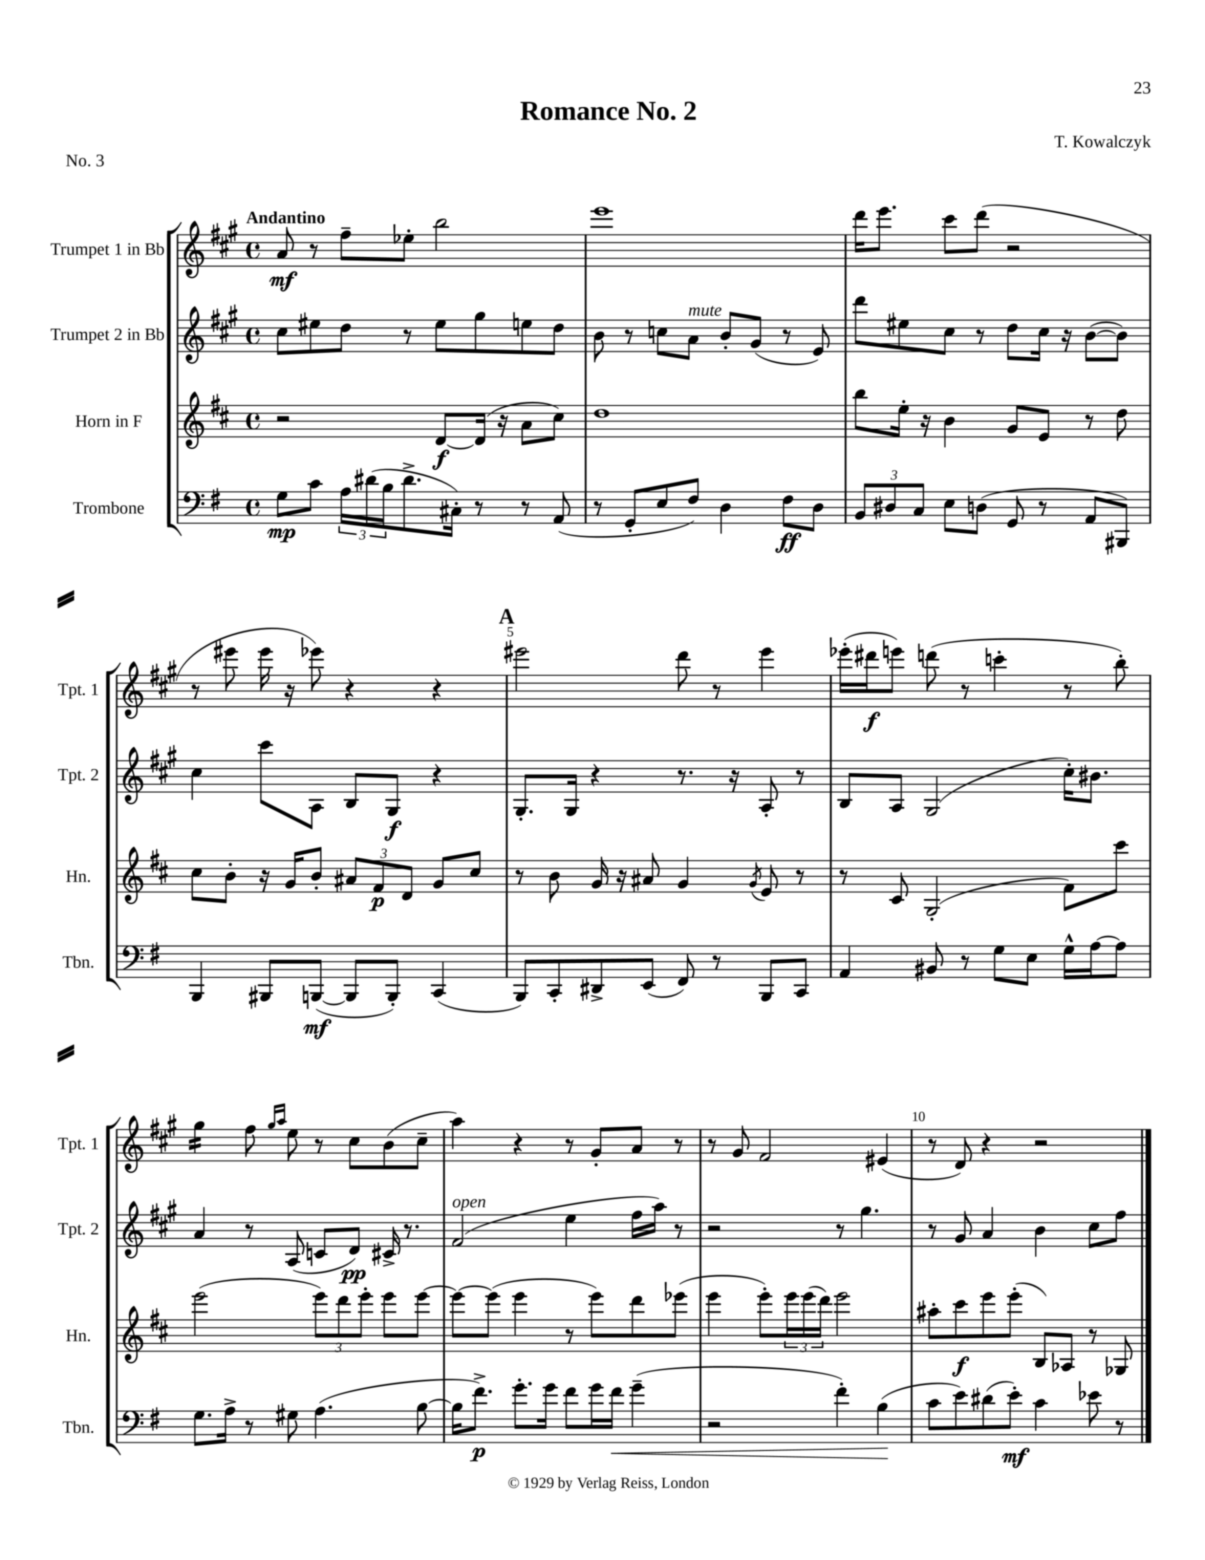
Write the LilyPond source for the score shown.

\header { title = "Romance No. 2" composer = "T. Kowalczyk" piece = "No. 3" }
<<
\new StaffGroup <<
\new Staff = "s0" \with { instrumentName = "Trumpet 1 in Bb" shortInstrumentName = "Tpt. 1" } {
    \clef treble \key a \major \defaultTimeSignature \time 4/4 \tempo "Andantino"
    a'8\mf r8 fis''8-- ees''8-. b''2 |
    e'''1 |
    d'''16 e'''8. cis'''8 d'''8( r2 |
    r8 eis'''8 eis'''16 r16 ees'''8) r4 r4 |
    \mark \markup { \bold "A" } eis'''2 d'''8 r8 eis'''4 |
    ees'''16-.( dis'''16\f e'''8) d'''8( r8 c'''4-. r8 b''8-.) |
    gis''4:16 fis''8 \grace { gis''16 a''16 } e''8 r8 cis''8 b'8( cis''8-- |
    a''4) r4 r8 gis'8-. a'8 r8 |
    r8 gis'8 fis'2 eis'4( |
    r8 d'8) r4 r2 \bar "|." |
}
\new Staff = "s1" \with { instrumentName = "Trumpet 2 in Bb" shortInstrumentName = "Tpt. 2" } {
    \clef treble \key a \major \defaultTimeSignature \time 4/4
    cis''8 eis''8 d''8 r8 eis''8 gis''8 e''8 d''8 |
    b'8 r8 c''8 a'8^\markup { \italic "mute" } b'8-. gis'8( r8 e'8) |
    d'''8 eis''8 cis''8 r8 d''8 cis''16 r16 b'8~( b'8) |
    cis''4 cis'''8 a8 b8 gis8\f r4 |
    \mark \markup { \bold "A" } gis8.-. gis16 r4 r8. r16 a8-. r8 |
    b8 a8 gis2( cis''16-.) bis'8. |
    a'4 r8 a8( c'8 d'8\pp) cis'16-> r8. |
    fis'2^\markup { \italic "open" }( e''4 fis''16 a''16) r8 |
    r2 r8 gis''4. |
    r8 gis'8 a'4 b'4 cis''8 fis''8 \bar "|." |
}
\new Staff = "s2" \with { instrumentName = "Horn in F" shortInstrumentName = "Hn." } {
    \clef treble \key d \major \defaultTimeSignature \time 4/4
    r2 d'8~\f d'16( r16 a'8 cis''8) |
    d''1 |
    b''8 e''16-. r16 b'4 g'8 e'8 r8 d''8 |
    cis''8 b'8-. r16 g'16 b'8-. \tuplet 3/2 { ais'8 fis'8\p d'8 } g'8 cis''8 |
    \mark \markup { \bold "A" } r8 b'8 g'16 r16 ais'8 g'4 \acciaccatura { g'8 } e'8 r8 |
    r8 cis'8 g2-.( fis'8) cis'''8 |
    e'''2( \tuplet 3/2 { e'''8) d'''8 e'''8-. } e'''8 e'''8~ |
    e'''8~ e'''8( e'''4 r8 e'''8) d'''8 ees'''8( |
    e'''4 e'''8-.) \tuplet 3/2 { e'''16 e'''16( d'''16) } e'''2 |
    ais''8-. cis'''8\f e'''8 e'''8-.( b8) aes8 r8 ges8 \bar "|." |
}
\new Staff = "s3" \with { instrumentName = "Trombone" shortInstrumentName = "Tbn." } {
    \clef bass \key g \major \defaultTimeSignature \time 4/4
    g8\mp c'8 \tuplet 3/2 { a16 dis'16( b16 } dis'8.-> cis16-.) r8 r8 a,8( |
    r8 g,8-. e8 fis8) d4 fis8\ff d8 |
    \tuplet 3/2 { b,8 dis8 c8 } e8 d8( g,8 r8 a,8 bis,,8) |
    b,,4 bis,,8 b,,8~\mf( b,,8 b,,8-.) c,4( |
    \mark \markup { \bold "A" } b,,8) c,8-. dis,8-> e,8( fis,8) r8 b,,8 c,8 |
    a,4 bis,8 r8 g8 e8 g16-^ a16~ a8 |
    g8. a16-> r8 gis8 a4.( b8~ |
    b16 fis'8.->\p) g'8.-. g'16 fis'8 g'16 fis'16\< g'4--( |
    r2 fis'4-.) b4\!( |
    c'8 e'8) dis'8( e'8-.\mf) c'4 ees'8 r8 \bar "|." |
}
>>
>>
\layout { \context { \Score \override BarNumber.break-visibility = ##(#f #t #t) barNumberVisibility = #(every-nth-bar-number-visible 5) } }
